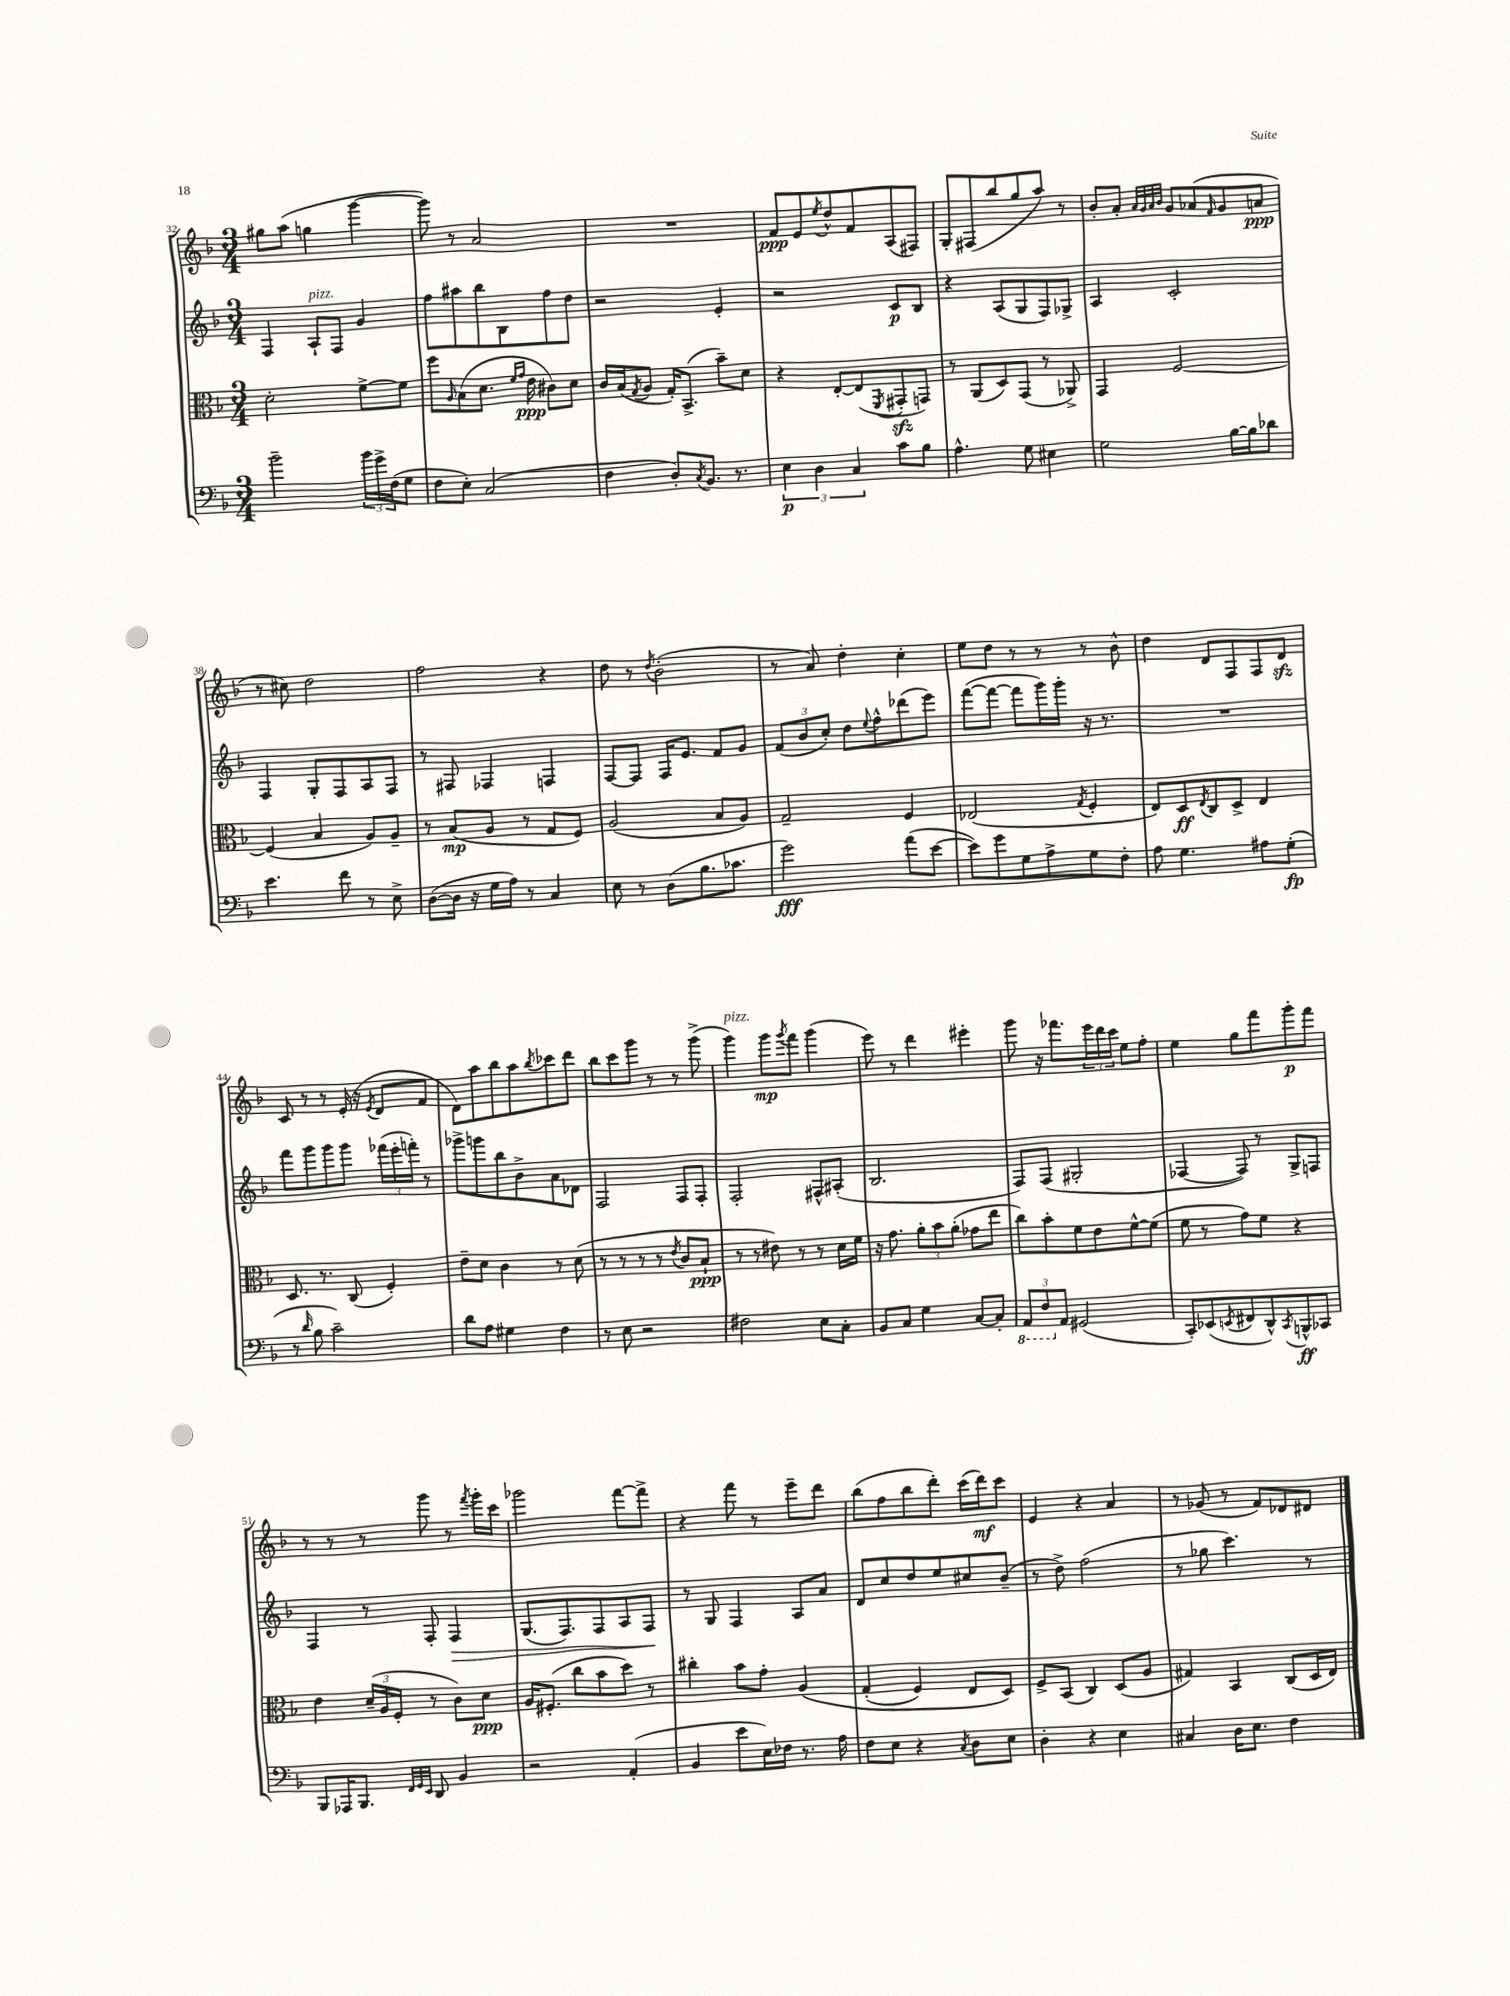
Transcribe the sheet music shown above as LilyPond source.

<<
\new StaffGroup <<
\new Staff = "s0" {
    \clef treble \key f \major \numericTimeSignature \time 3/4
    gis''8 a''8( g''4 g'''4~ |
    g'''8) r8 a'2 |
    R2. |
    f'8\ppp e'8 \acciaccatura { e''8 } d''8-^ f'8 a8( fis8) |
    g8-. fis8( bes''8 g''8 a''8) r8 |
    bes'8-. a'8-. \grace { a'32 g'32 a'32 bes'32 } g'8 aes'8( \grace { f'16 } g'8 a'8\ppp |
    r8 cis''8) d''2 |
    f''2 r4 |
    d''8 r8 \acciaccatura { d''8 } bes'2-.( |
    r8 a'8) d''4-. c''4-. |
    e''8 d''8 r8 r8 r8 bes'8-^ |
    d''4 d'8 f8 f8 d'8\sfz |
    c'8 r8 r8 e'16-.( r16 \acciaccatura { e'8 } d'8 f'8 |
    d'8) a''8 bes''8 a''8 \acciaccatura { bes''8 } ces'''8 d'''8 |
    bes''8 c'''8 g'''8 r8 r8 g'''8->( |
    g'''4^\markup { \italic "pizz." }) g'''8\mp \acciaccatura { g'''8 } f'''8 g'''4( |
    e'''8) r8 d'''4 eis'''4-. |
    g'''8 r16 fes'''8. \tuplet 3/2 { e'''16 d'''16 c'''16 } e''8 f''8-. |
    e''4 g''8 f'''8 g'''8-.\p f'''8 |
    r8 r8 r8 g'''8 r8 \acciaccatura { f'''8 } g'''16-. c'''16 |
    ges'''2 f'''8~ f'''8-> |
    r4 f'''8 r8 e'''8-- d'''8 |
    bes''8( f''8 bes''8 d'''8-.) c'''16( d'''16\mf) c'''8 |
    e'4 r4 a'4 |
    r8 ges'8( r8 f'8) des'8 dis'8 \bar "|." |
}
\new Staff = "s1" {
    \clef treble \key f \major \numericTimeSignature \time 3/4
    f4 a8-!^\markup { \italic "pizz." } f8 g'4 |
    f''8 ais''8 bes''8 bes8 f''8 d''8 |
    r2 e'4-. |
    r2 c'8\p bes8 |
    r4 a8( g8 f8) ges8-> |
    a4 c'2-. |
    f4 g8-. f8 a8 f8 |
    r8 fis8 fes4 f4 |
    f8~ f8 f16 e'8. f'8 g'8 |
    \tuplet 3/2 { f'8( bes'8 c''8-.) } d''8 \appoggiatura { e''8 } f''8-^ des'''8( e'''8) |
    f'''8~( f'''8~ f'''8 g'''16) g'''16-. r16 r8. |
    R2. |
    f'''8 g'''8 g'''8 g'''8 \tuplet 3/2 { fes'''16( e'''16-. f'''16-.) } r8 |
    ges'''8-> g'''8 bes''8 bes'8-> a'8 des'8 |
    f2 f8 f8-. |
    f2-. fis8-^ ais8-.( |
    bes2. |
    f8) f8( gis2-. |
    fes4~ fes8) r8 g8-> f8 |
    f4 r8 f8-. f4\> |
    g8.( f8.) f8 a8 f8\! |
    r8 g8 f4 a8 a'8 |
    d'8 c''8 d''8 e''8 cis''8 bes'8--( |
    r8 d''8->) f''2( |
    r8 ges''8 c'''4.) r8 \bar "|." |
}
\new Staff = "s2" {
    \clef alto \key f \major \numericTimeSignature \time 3/4
    d'2-. f'8~-> f'8 |
    f''8 \grace { a16 } bes8( d'8. \grace { f'16 g'16 } e'16\ppp cis'8) d'8 |
    c'16 bes16( \acciaccatura { g8 } a8 g16-.) bes,8.->( bes'8--) d'8 |
    r4 e8~-. e8( \acciaccatura { f,8 } gis,8-.\sfz g,8) |
    r8 a,8( d8) g,8( r8 aes,8->) |
    g,4 f2~ |
    f4( bes4 a8) a8-- |
    r8 bes8\mp( a8 r8 g8 f8) |
    a2( bes8 a8) |
    g2-- f4 |
    ees2( \acciaccatura { g8 } f4-. |
    e8) d8\ff \acciaccatura { e8 } c8 d8-> e4 |
    d8. r8. c8( f4-.) |
    e'8-- d'8 c'4 r8 d'8( |
    r8 r8 r8 r8 \acciaccatura { e'8 } c'8 bes8-!\ppp |
    r8 r8 eis'8) r8 r8 d'16 f'16 |
    r16 g'8. \tuplet 3/2 { a'8-. bes'8 a'8-.( } ges'8 e''8 |
    c''8) bes'8-. f'8 e'8 f'8~-^ f'8( |
    f'8 r8 g'8) f'8 r4 |
    e'4 \tuplet 3/2 { d'16--( a16 f16-. } r8 c'8) d'8\ppp |
    a16 fis8.-.( c''8 bes'8 d''8) r8 |
    cis''4-. bes'8 g'8-. a4\( |
    g4-.( f4) e8 d8\) |
    f8-> bes,8( c4) d8( a8 |
    gis4) bes,4 c8( d16 e16) \bar "|." |
}
\new Staff = "s3" {
    \clef bass \key f \major \numericTimeSignature \time 3/4
    bes'2-- \tuplet 3/2 { bes'16 g'16-> f16( } g8 |
    f8 e8-.) c2( |
    f4 d8-.) \acciaccatura { c8 } bes,8. r8. |
    \tuplet 3/2 { e4\p d4 c4 } c'8 bes8 |
    a4.-^ g8 eis4 |
    g2 bes16~ bes16 des'8 |
    e'4. f'8 r8 e8-> |
    d8~( d16 r16 g16 a16) r8 c4 |
    e8 r8 d8( bes8. ces'8. |
    g'2\fff) a'8( e'8~ |
    e'8) g'8 g8 a8-> g8 f8-. |
    a8 g4. ais8 g8-.\fp( |
    r8 \grace { d'16 } bes8 c'2--) |
    d'8 a8 gis4 f4 |
    r8 e8 r2 |
    fis2 e8 c8-. |
    bes,8 c8 g4 c8~ c8-. |
    \tuplet 3/2 { \ottava #-1 a,,8 f,8 \ottava #0 a,8 } gis,2( |
    c,8-.) ees,8( \acciaccatura { e,8 } fis,8 d,8-^) \acciaccatura { c,8 } b,,8-^\ff ces,8 |
    bes,,8 aes,,16 bes,,8. \grace { f,32 g,32 e,32 } d,8 bes,4 |
    r2 a,4-.( |
    bes,4 e'8 e16) fes16 r8. a16 |
    f8 e8 r4 \acciaccatura { c8 } d8 e8 |
    d4-. r4 e4 |
    cis4 d16 e8. f4 \bar "|." |
}
>>
>>
\layout { \context { \Score currentBarNumber = #32 } }
